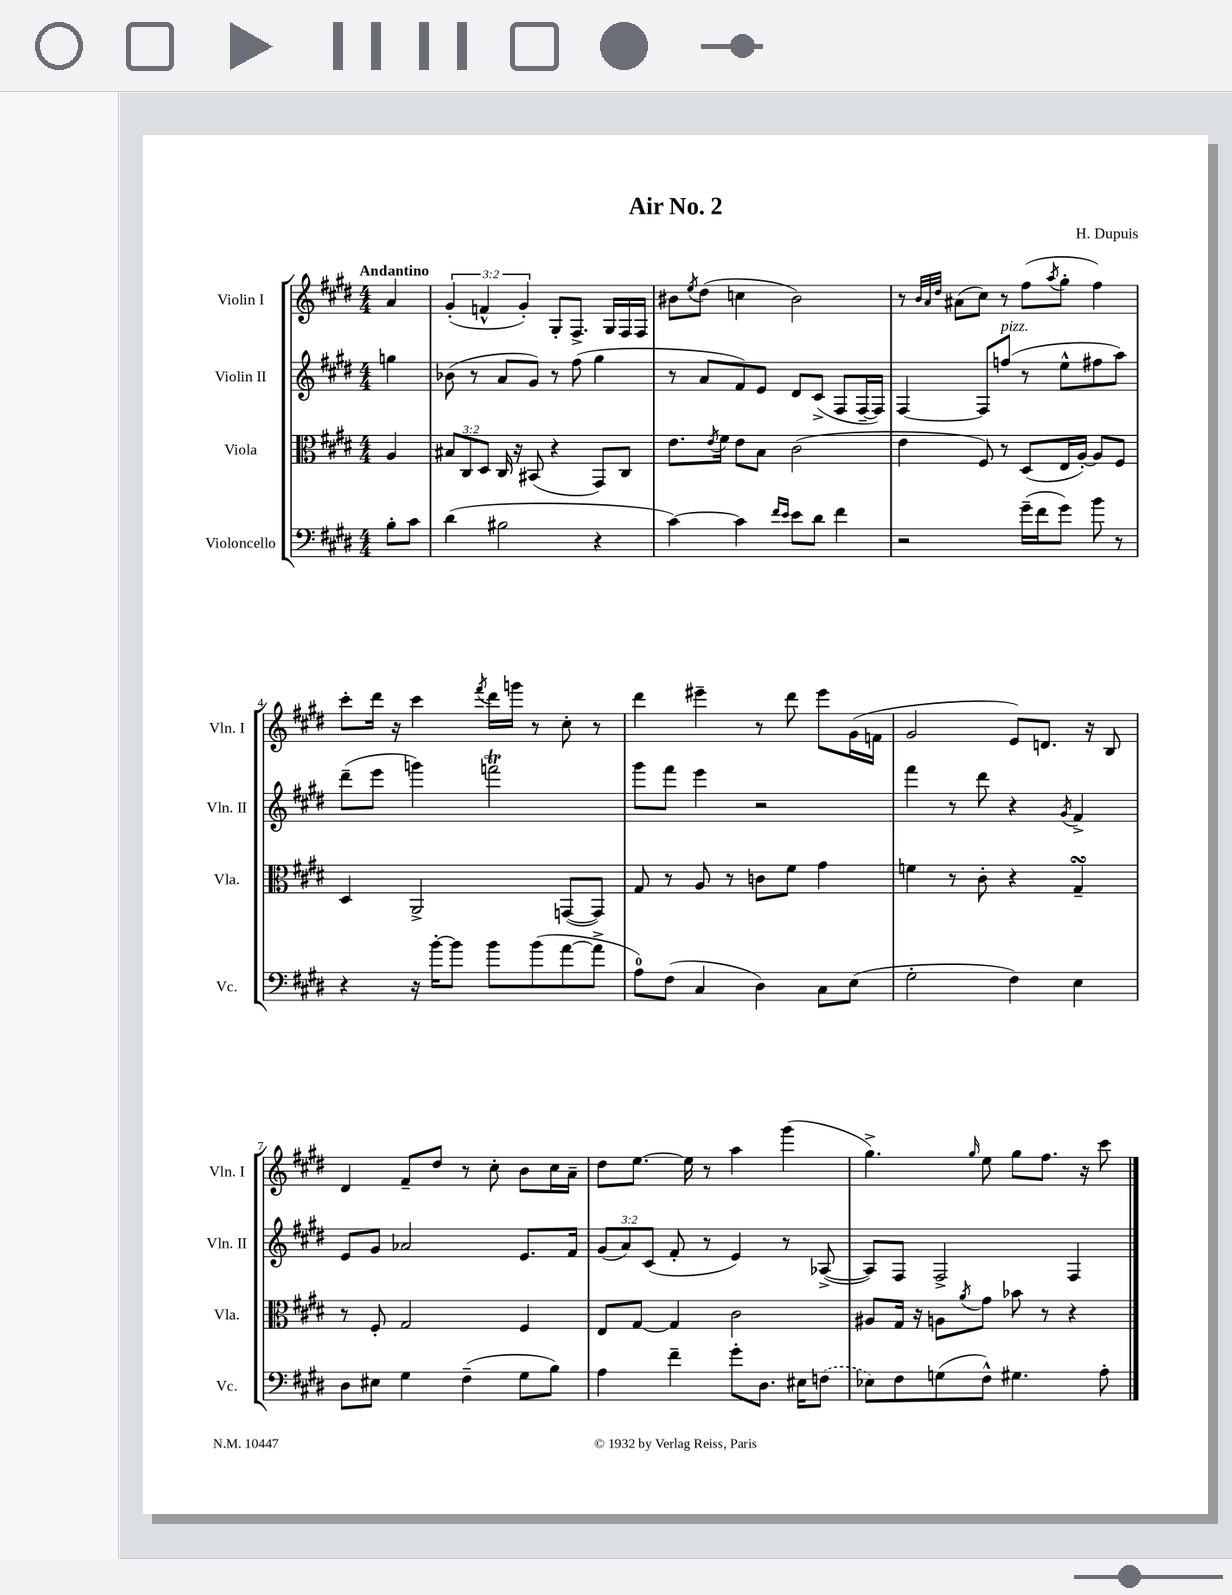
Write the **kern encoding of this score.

**kern	**kern	**kern	**kern
*part4	*part3	*part2	*part1
*staff4	*staff3	*staff2	*staff1
*I"Violoncello	*I"Viola	*I"Violin II	*I"Violin I
*I'Vc.	*I'Vla.	*I'Vln. II	*I'Vln. I
*clefF4	*clefC3	*clefG2	*clefG2
*k[f#c#g#d#]	*k[f#c#g#d#]	*k[f#c#g#d#]	*k[f#c#g#d#]
*M4/4	*M4/4	*M4/4	*M4/4
=	=	=	=
!	!	!	!LO:TX:a:B:t=Andantino
8B'\L	4A/	4ggn\	4a/
8c#\J	.	.	.
=1	=1	=1	=1
(4d#\	12B#X/L	(8b-X\	(6g#'/
.	12C#/	.	.
.	.	8r	.
.	12D#/J	.	6fn^^/
2B#X\	16C#/	8a/L	.
.	16r	.	.
.	.	.	6g#'/)
.	(8BB#X/	8g#/J)	.
.	4r	8r	8G#'/L
.	.	(8ff#\	8.F#^/J
4r	8GG#/L)	4gg#\	.
.	.	.	16G#/LL
.	8C#/J	.	16F#/
.	.	.	16F#/JJ
=2	=2	=2	=2
[4c#\)	8.e\L	8r	8b#X\L
.	.	.	8qee/
.	.	8a/L	(8dd#\J
.	8qe/	.	.
.	16f#\Jk	.	.
4c#\]	8e\L	8f#/)	4ccn\
.	8B\J	8e/J	.
16qqf#/LL	.	.	.
16qqe/JJ	.	.	.
8e\L	(2c#\	8d#/L	2b#\)
8d#\J	.	(8c#^/J	.
4f#\	.	8F#/L	.
.	.	[16F#~/L	.
.	.	16F#/JJ])	.
=3	=3	=3	=3
2r	4e\	[4F#/	8r
.	.	.	32qqb/LLL
.	.	.	32qqa/
.	.	.	32qqdd#/JJJ
.	.	.	(8a#X\L
.	8F#/)	8F#/L]	8cc#\J)
!	!	!LO:TX:a:i:t=pizz.	!
.	8r	(8ffn/J	8r
(16g#~\LL	(8D#/L	8r	(8ff#\L
16f#\J	.	.	.
.	.	.	8qaa/
8g#\J)	16E/L	8ee^^\L	8gg#'\J
.	[16A'/JJ)	.	.
8b\	8A/L]	8ff#X\	4ff#\)
8r	8F#/J	8aa\J)	.
!!LO:LB:g=z
=4	=4	=4	=4
4r	4D#/	(8ddd#~\L	8ccc#'\L
.	.	8eee\J	16ddd#\Jk
.	.	.	16r
16r	2AA^/	4gggn\)	4ccc#\
[16b'\KL	.	.	.
8b\J]	.	.	.
.	.	.	8qfff#/
8b\L	.	2fffnT\	16ddd#\LL
.	.	.	16gggn\JJ
(8b\	.	.	8r
[8a\	([8GGn/L	.	8cc#'\
8a^\J]	8GG/J])	.	8r
=5	=5	=5	=5
8A\L)	8G#/	8ggg#\L	4ddd#\
(8F#\J	8r	8fff#\J	.
4C#/	8A/	4eee\	4eee#X~\
.	8r	.	.
4D#\)	8cn\L	2r	8r
.	8f#\J	.	8ddd#\
8C#\L	4g#\	.	8eee#\L
(8E\J	.	.	(16g#\L
.	.	.	16fn\JJ
=6	=6	=6	=6
2G#'\	4fn\	4fff#\	2g#/
.	8r	8r	.
.	8c#'\	8ddd#\	.
4F#\)	4r	4r	8e/L)
.	.	.	8.dn/J
.	.	8qg#/	.
4E\	4G#sSsS~/	4f#^/	.
.	.	.	16r
.	.	.	8B/
!!LO:LB:g=z
=7	=7	=7	=7
8D#\L	8r	8e/L	4d#/
8E#X\J	8F#'/	8g#/J	.
4G#\	2G#/	2a-X/	8f#~/L
.	.	.	8dd#/J
(4F#~\	.	.	8r
.	.	.	8cc#'\
8G#\L	4F#/	8.e/L	8b\L
8B\J)	.	.	16cc#\L
.	.	16f#/Jk	16a~\JJ
=8	=8	=8	=8
4A\	8E/L	(12g#/L	8dd#\L
.	.	12a/)	.
.	[8G#/J	.	[8.ee\J
.	.	(12c#/J	.
4f#~\	4G#/]	8f#'/	.
.	.	.	16ee\]
.	.	8r	8r
8g#'\L	2c#\	4e/)	4aa\
8.D#\J	.	.	.
.	.	8r	(4ggg#\
16E#X\KL	.	.	.
(8Fn\J	.	([8A-X^/	.
=9	=9	=9	=9
8E-X\L)	8A#X/L	8A-/L])	4.gg#^\)
8F#\	16G#/Jk	8F#/J	.
.	16r	.	.
(8Gn\	8An\L	2F#^/	.
.	8qa/	.	16qqgg#/
8F#^^\J)	8g#\J	.	8ee\
4.G#X\	8b-X\	.	8gg#\L
.	8r	.	8.ff#\J
.	4r	4F#/	.
.	.	.	16r
8A'\	.	.	8ccc#\
==	==	==	==
*-	*-	*-	*-
